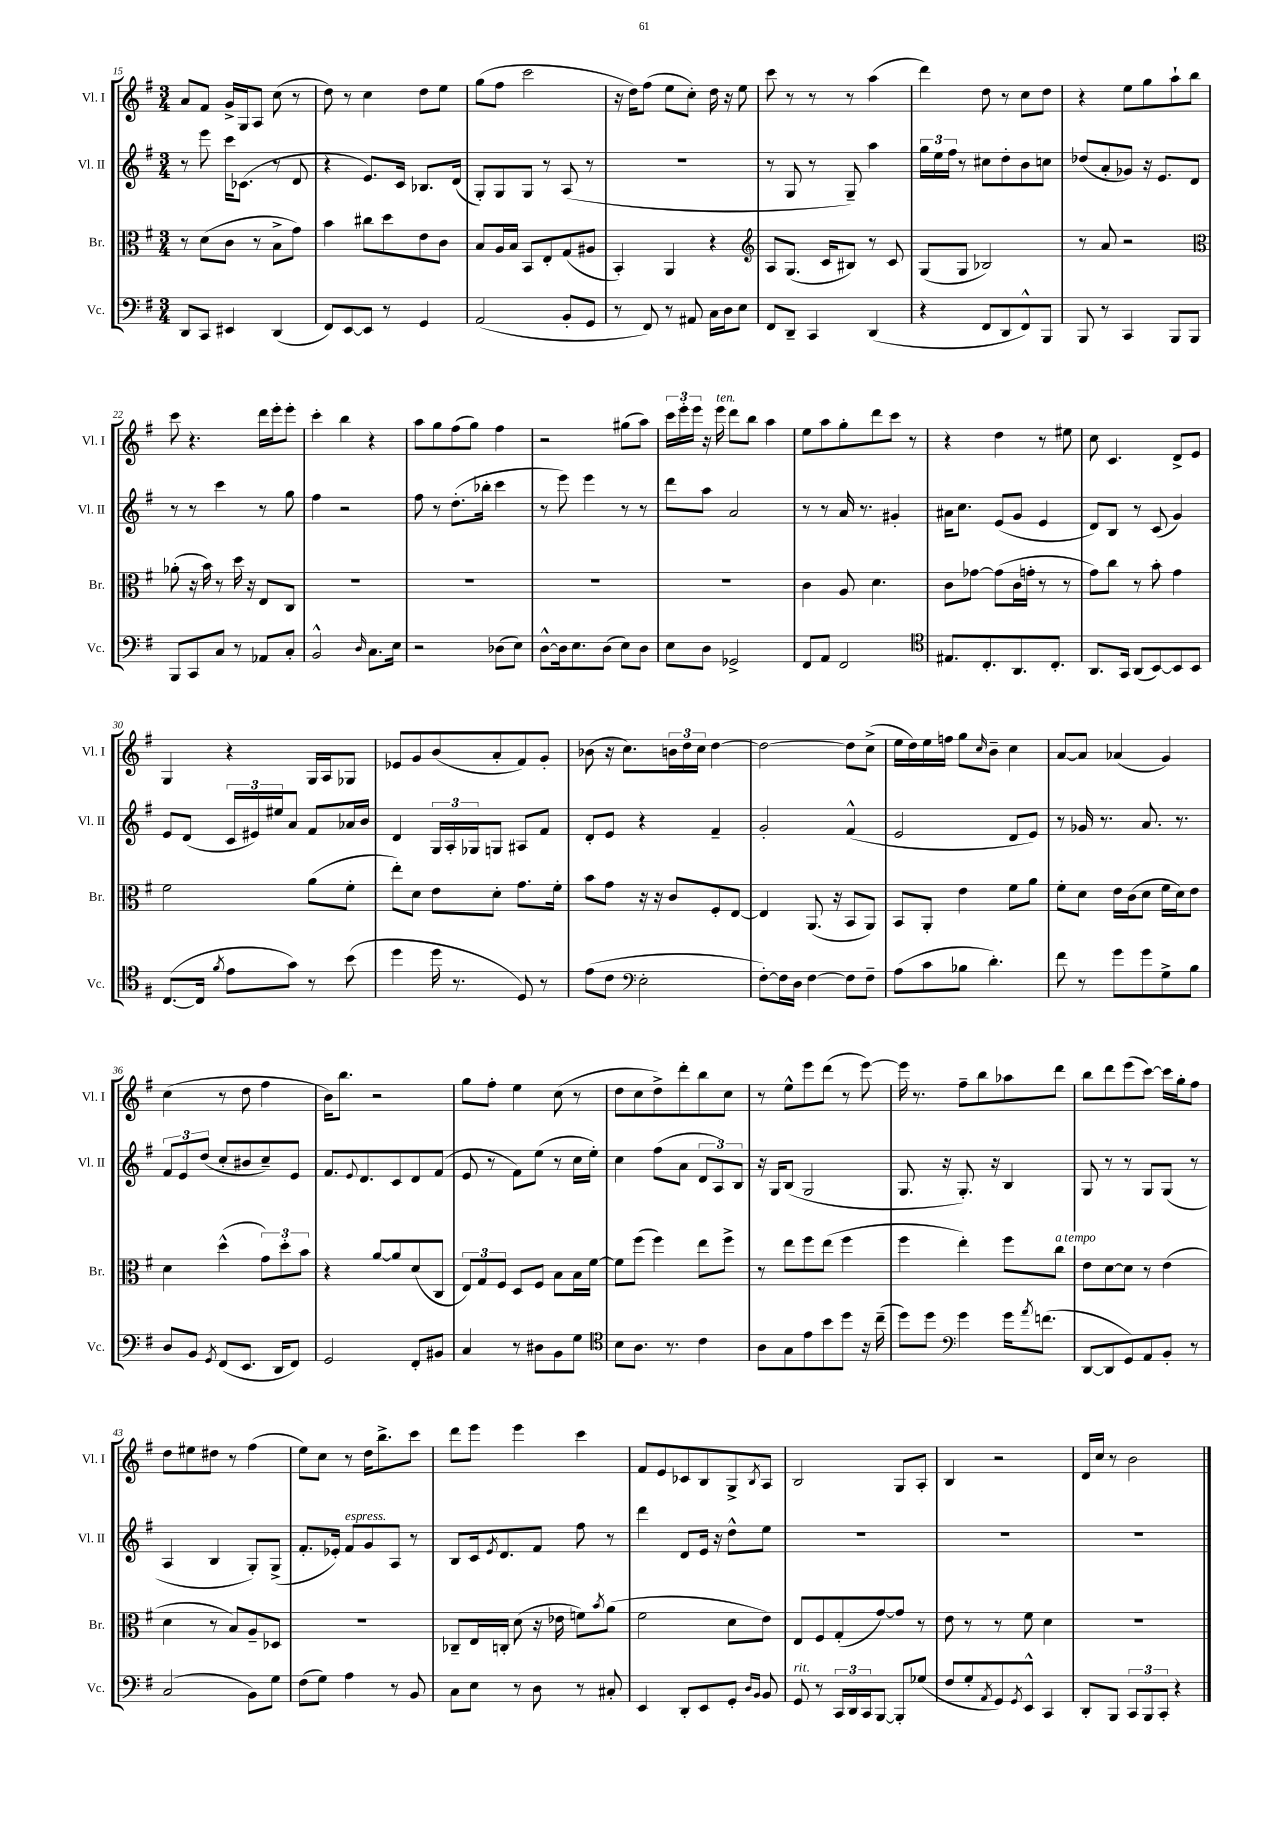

**kern	**kern	**kern	**kern
*staff4	*staff3	*staff2	*staff1
*clefF4	*clefC3	*clefG2	*clefG2
*k[f#]	*k[f#]	*k[f#]	*k[f#]
*M3/4	*M3/4	*M3/4	*M3/4
8DD/L	8r	8r	8a/L
8CC/J	(8d\L	8eee\	8f#/J
4EE#/	8c\J	16ccc\LK	16g^/LL
.	.	(8.c-\J	16G/J
.	8r	.	8A/J
(4DD/	8B^\L	8r	(8cc\
.	8g\J)	8d/	8r
=	=	=	=
8FF#/L)	4b\	4r	8dd\)
[8EE/	.	.	8r
8EE/]J	8cc#\L	8.e/L)	4cc\
8r	8dd\	.	.
.	.	16c/Jk	.
4GG/	8e\	8.B-/L	8dd\L
.	8c\J	.	8ee\J
.	.	(16d/Jk	.
=	=	=	=
(2AA/	8B/L	8G'/L)	(8gg\L
.	16A/L	8G/	8ff#\J
.	16B/JJ	.	.
.	8BB/L	8G/J	2ccc\
.	8E'/	8r	.
8BB'/L	(8G/	(8A/	.
8GG/J	8A#/J	8r	.
=	=	=	=
8r	4BB'/)	2.r	16r
.	.	.	16dd\LK)
8FF#/)	.	.	(8ff#\J
8r	4AA/	.	8ee\L
8AA#/	.	.	8cc'\J)
16C\LL	4r	.	16dd\
16D\J	.	.	16r
8E\J	.	.	8ee\
=	=	=	=
*	*clefG2	*	*
8FF#/L	8A/L	8r	8ccc\
8DD~/J	(8.G/J	8G/	8r
4CC/	.	8r	8r
.	16c/LK	.	.
.	8B#/J)	8G~/)	8r
(4DD/	8r	4aa\	(4aa\
.	8c/	.	.
=	=	=	=
4r	(8G/L	24gg\LL	4ddd\)
.	.	24ee\	.
.	.	24ff#\JJ	.
.	8G/J	8r	.
8FF#/L	2B-/)	8cc#\L	8dd\
8DD/	.	8dd'\	8r
8FF#^^/)	.	8b\	8cc\L
8BBB/J	.	8cc\J	8dd\J
=	=	=	=
8BBB/	8r	(8dd-/L	4r
8r	8a/	8a'/	.
4CC/	2r	8g-/J)	8ee\L
.	.	16r	8gg\
.	.	8.e/L	.
8BBB/L	.	.	8aa`\
8BBB/J	.	8d/J	8bb\J
=	=	=	=
*	*clefC3	*	*
8BBB/L	(8a-'\	8r	8ccc\
8CC/	16r	8r	4.r
.	16b\)	.	.
8C/J	8r	4ccc\	.
8r	16dd\	.	.
.	16r	.	.
8AA-/L	8E/L	8r	16ddd\LL
.	.	.	16eee'\J
8C'/J	8C/J	8gg\	8eee'\J
=	=	=	=
2BB^^/	2.r	4ff#\	4ccc'\
.	.	2r	4bb\
16qqD/	.	.	.
8.C\L	.	.	4r
16E\Jk	.	.	.
=	=	=	=
2r	2.r	8ff#\	8aa\L
.	.	8r	8gg\
.	.	(8.dd'\L	(8ff#\
.	.	.	8gg\J)
.	.	16bb-'\Jk	.
(8D-\L	.	4ccc\	4ff#\
8E\J)	.	.	.
=	=	=	=
[8D^^\L	2.r	8r	2r
16D\]k	.	8eee\)	.
8.E\	.	.	.
.	.	4eee\	.
(8D\J	.	.	.
8E\L)	.	8r	(8gg#\L
8D\J	.	8r	8aa\J)
=	=	=	=
8E\L	2.r	8ddd\L	24ccc\LL
.	.	.	24eee'\
.	.	.	24eee\JJ
8D\J	.	8aa\J	16r
.	.	.	16eee\
2GG-^/	.	2a/	8ddd\L
.	.	.	8bb\J
.	.	.	4aa\
=	=	=	=
8FF#/L	4c\	8r	8ee\L
8AA/J	.	8r	8aa\
2FF#/	8A/	16a/	8gg'\
.	.	8.r	.
.	4.d\	.	8ddd\
.	.	4g#'/	8ccc\J
.	.	.	8r
=	=	=	=
*clefC4	*	*	*
8.E#/L	8c\L	16a#\LK	4r
.	.	8.cc\J	.
.	[8g-\J	.	.
8.C'/	.	.	.
.	(8g-\]L	(8e/L	4dd\
8.AA/	16c\L	8g/J	.
.	16g'\JJ	.	.
.	8r	4e/	8r
8.C'/J	.	.	.
.	8r	.	8ee#\
=	=	=	=
8.AA/L	8g\L)	8d/L)	8cc\
.	8cc\J	8B/J	4.c/
16GG/Jk	.	.	.
(8AA/L	8r	8r	.
[8BB/)	8b'\	(8c/	.
8BB/]	4g\	4g/)	8d^/L
8BB/J	.	.	8e/J
=	=	=	=
([8.C/L	2f#\	8e/L	4G/
.	.	(8d/J	.
16C/]Jk	.	.	.
8qf#/	.	.	.
8e\L	.	24c/LL	4r
.	.	24e#/)	.
.	.	24ee#/J	.
8g\J)	.	8a/J	.
8r	(8a\L	8f#/L	16G/LL
.	.	.	16A/J
(8b\	8f#'\J	16a-/L	8G-/J
.	.	16b/JJ	.
=	=	=	=
4dd\	8ee'\L)	4d/	8e-/L
.	8d\J	.	8g/
16dd\	8e\L	24G/LL	(8b/
.	.	24A'/	.
8.r	.	.	.
.	.	24G-/J	.
.	8d'\J	8G/J	8a'/
8D/)	8.g\L	8A#/L	8f#/)
8r	.	8f#/J	8g'/J
.	16f#'\Jk	.	.
=	=	=	=
(8e\L	8b\L	8d'/L	(8b-\
8c\J	8g\J	8e/J	16r
.	.	.	8.cc\L)
*clefF4	*	*	*
2E'\	16r	4r	.
.	16r	.	.
.	8c/L	.	24b\L
.	.	.	24dd\
.	.	.	24cc\JJ
.	8F#'/	4f#~/	[4dd\
.	[8E/J	.	.
=	=	=	=
[8F#'\L)	4E/]	2g'/	2dd\_
16F#\]L	.	.	.
16D\JJ	.	.	.
[4F#\	(8.AA/	.	.
.	16r	.	.
8F#\]L	8BB/L	(4f#^^/	8dd\]L
8F#~\J	8AA/J)	.	(8cc^\J
=	=	=	=
(8A\L	8BB/L	2e/	16ee\LL
.	.	.	16dd\)
8c\	8AA'/J	.	16ee\
.	.	.	16ff\JJ
8B-\J	4e\	.	8gg\L
.	.	.	16qqcc/
4.d'\)	.	.	8b~\J
.	8f#\L	8d/L	4cc\
.	8a\J	8e/J)	.
=	=	=	=
8f#\	8f#'\L	8r	[8a/L
8r	8d\J	16g-/	8a/]J
.	.	8.r	.
8g\L	16e\LL	.	(4a-/
.	(16c\J	.	.
8g\	8d\J	8.a/	.
8G^\	16f#\LL	.	4g/)
.	16d\J)	8.r	.
8B\J	8e\J	.	.
=	=	=	=
8D/L	4d\	12f#/L	(4cc\
.	.	12e/	.
8BB/J	.	.	.
.	.	(12dd/J	.
8qGG/	.	.	.
(8FF#/L	(4dd^^\	8cc'/L	8r
8.EE/J	.	8b#/	8dd\
.	12g\L)	8cc~/)	4ff#\
16DD/LK	.	.	.
.	12dd'\	.	.
8FF#/J)	.	8e/J	.
.	12b\J	.	.
=	=	=	=
2GG/	4r	8.f#/L	16b\LK)
.	.	.	8.bb\J
.	.	8qqe/	.
.	.	8.d/	.
.	[8a/L	.	2r
.	8a/]	8c/	.
8FF#'/L	(8d/	8d/	.
8BB#/J	8C/J	(8f#/J	.
=	=	=	=
4C/	12E/L)	8e/	8gg\L
.	12G/	.	.
.	.	8r	8ff#'\J
.	12F#/J	.	.
8r	8D/L	8f#\L)	4ee\
8D#\L	8F#/J	(8ee\J	.
8BB\	8B\L	8r	(8cc\
8G\J	16B\L	16cc\LL	8r
.	[16f#\JJ	16ee'\JJ)	.
=	=	=	=
*clefC4	*	*	*
8B\L	8f#\]L	4cc\	8dd\L
8.A\J	(8ff#\J	.	8cc\
.	4ff#\)	(8ff#\L	8dd^\)
8.r	.	.	.
.	.	8a\J	8ddd'\
4c\	8ee\L	12d/L	8bb\
.	.	12A/)	.
.	8ff#^\J	.	8cc\J
.	.	12B/J	.
=	=	=	=
8A\L	8r	16r	8r
.	.	16G/LK	.
8G\	8ee\L	(8B/J	8ee^^\L
8e\	8ff#\	2G/	8eee\
8b\	(8ee\J	.	(8ddd\J
8dd\J	4ff#\	.	8r
16r	.	.	[8eee\)
(16cc~\	.	.	.
=	=	=	=
8dd\L)	4ff#\	8.G/	16eee\]
.	.	.	8.r
8dd\J	.	.	.
.	.	16r	.
*clefF4	*	*	*
4g\	4ee'\)	8.G'/)	8ff#~\L
.	.	.	8bb\
.	.	16r	.
16g\LK	8ff#\L	4B/	8aa-\
8qa/	.	.	.
(8.f\J	.	.	.
.	8cc\J	.	8ddd\J
=	=	=	=
[8DD/L	8e\L	8G/	8bb\L
8DD/]	[8d\	8r	8ddd\
8GG/)	8d\]J	8r	(8eee\
8AA/	8r	8G/L	[8ccc\J)
8BB'/J	(4e\	(8G/J	16ccc\]LL
.	.	.	16gg'\J
8r	.	8r	8ff#\J
=	=	=	=
(2C/	4d\	4A/	8dd\L
.	.	.	8ee#\
.	8r	4B/	8dd#\J
.	8B/L)	.	8r
8BB\L)	8A~/	8G'/L)	(4ff#\
8G\J	8D-/J	(8G^/J	.
=	=	=	=
(8F#\L	2.r	8.f#'/L	8ee\L)
8G\J)	.	.	8cc\J
.	.	16e-'/Jk)	.
4A\	.	8f#/L	8r
.	.	8g/	16dd\LK
.	.	.	8.bb^\
8r	.	8A/J	.
8BB/	.	8r	8ccc\J
=	=	=	=
8C\L	8C-~/L	8B/L	8ddd\L
8E\J	16E/L	16c/k	8eee\J
.	.	8qe/	.
.	16C'/JJ	8.d/	.
8r	(8d\	.	4eee\
8D\	16r	8f#/J	.
.	16e-\	.	.
8r	8f\L)	8ff#\	4ccc\
.	8qb/	.	.
8C#'/	(8a\J	8r	.
=	=	=	=
4EE/	2f#\	4ddd\	8f#/L
.	.	.	8e/
8DD'/L	.	8d/L	8c-/
8EE/	.	16e/Jk	8B/
.	.	16r	.
8GG'/J	8d\L	8dd^^\L	8G^/
16qqD/LL	.	.	.
16qqBB/JJ	.	.	8qB/
8BB/	8e\J)	8ee\J	8A/J
=	=	=	=
8GG/	8E/L	2.r	2B/
8r	8F#/	.	.
24CC/LL	(8G'/	.	.
24DD/	.	.	.
24CC/J	.	.	.
[8BBB/J	[8g/)	.	.
8BBB'/]L	8g/]J	.	8G/L
(8G-/J	8r	.	8A'/J
=	=	=	=
8F#/L	8e\	2.r	4B/
8G'/	8r	.	.
8qAA/	.	.	.
8GG/)	8r	.	2r
8qGG/	.	.	.
8EE^^/J	8f#\	.	.
4CC/	4d\	.	.
=	=	=	=
8DD'/L	2.r	2.r	16d/LL
.	.	.	16cc/JJ
8BBB/J	.	.	8r
12CC/L	.	.	2b\
12BBB/	.	.	.
12CC'/J	.	.	.
4r	.	.	.
==	==	==	==
*-	*-	*-	*-
